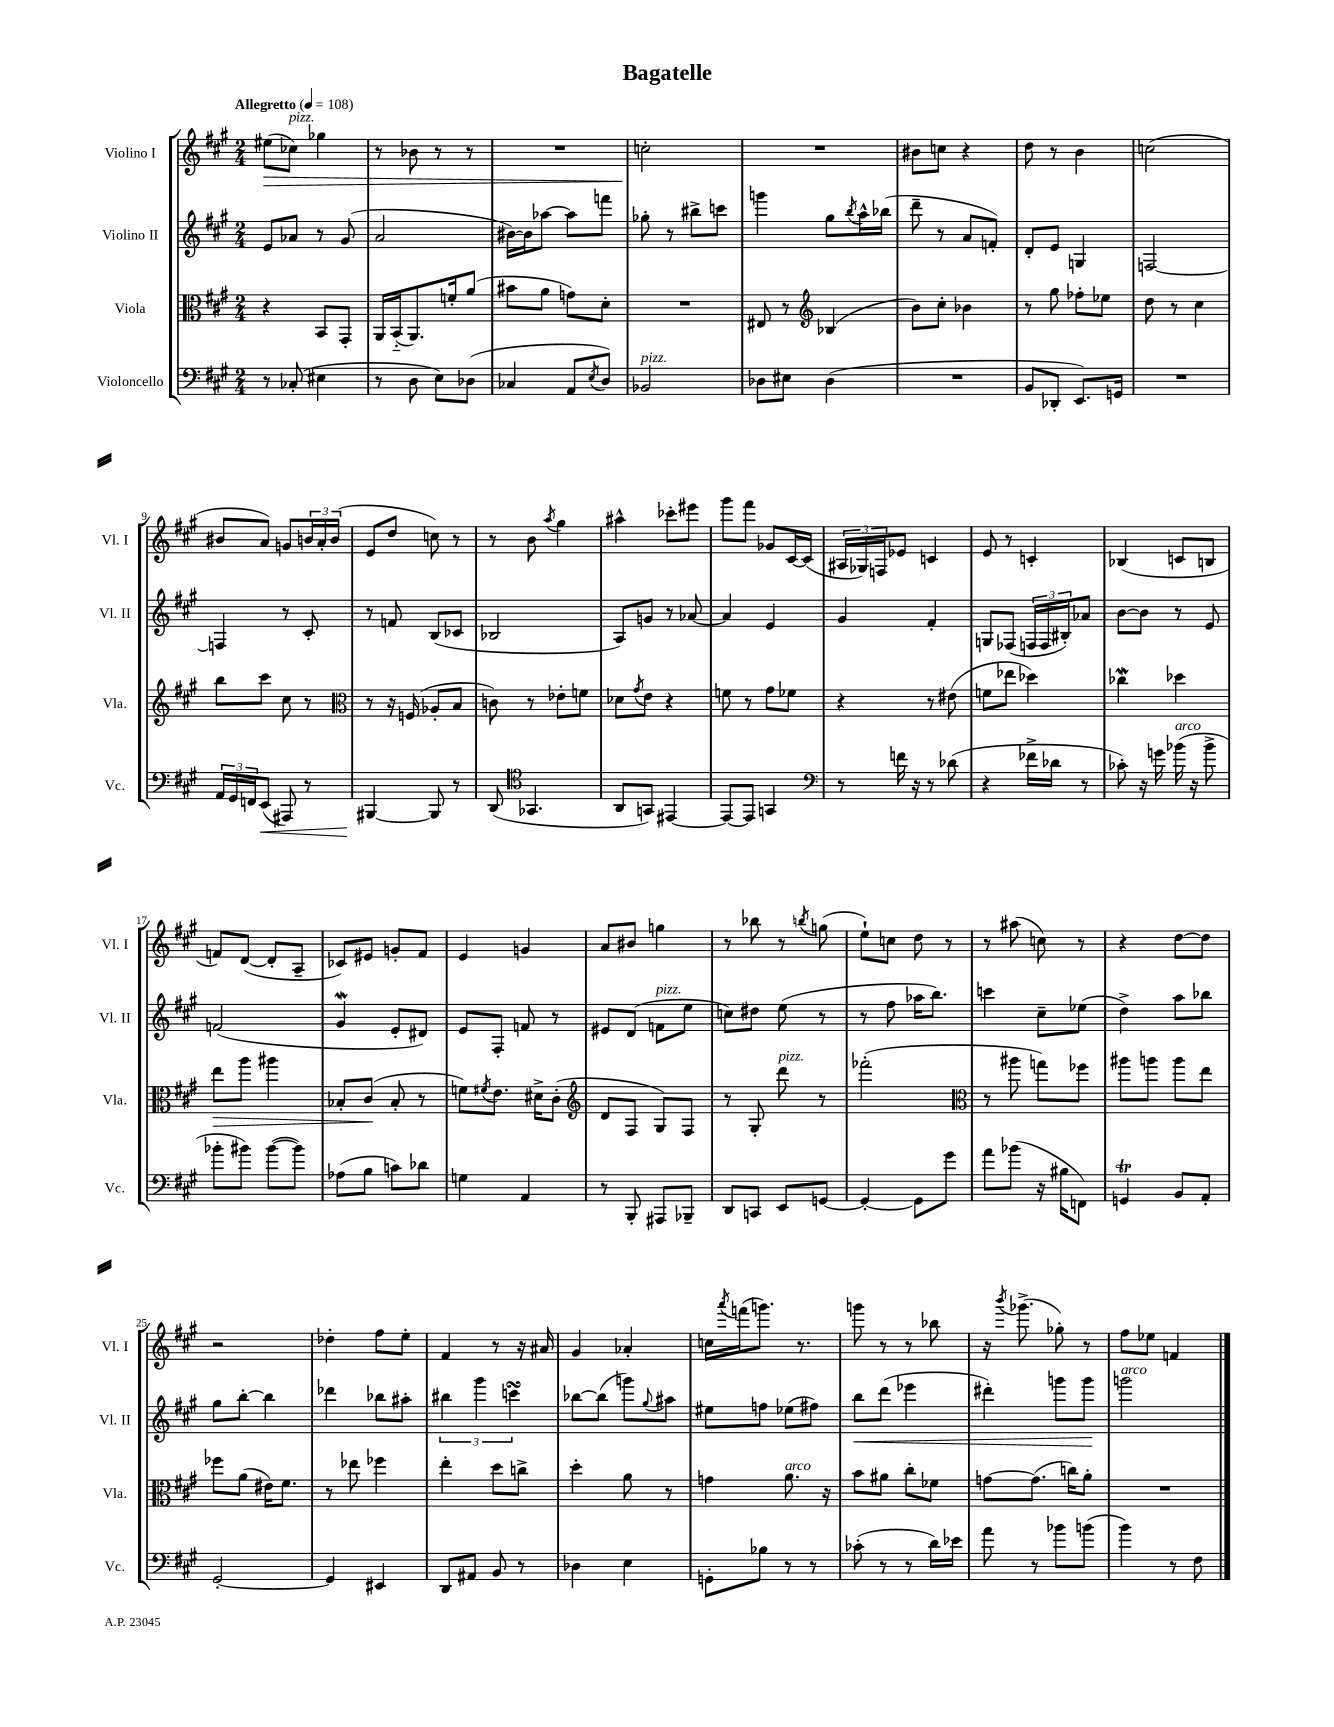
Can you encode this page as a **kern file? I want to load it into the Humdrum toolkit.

**kern	**kern	**kern	**kern
*staff4	*staff3	*staff2	*staff1
*clefF4	*clefC3	*clefG2	*clefG2
*k[f#c#g#]	*k[f#c#g#]	*k[f#c#g#]	*k[f#c#g#]
*M2/4	*M2/4	*M2/4	*M2/4
*MM108	*MM108	*MM108	*MM108
8r	4r	8e	(8ee#
(8C-'	.	8a-	8cc-)
4E#	8BB	8r	4gg-
.	8GG#'	(8g#	.
=	=	=	=
8r	16AA	2a	8r
.	(16BB'~	.	.
8D	8.AA)	.	8b-
8E)	.	.	8r
.	16f'	.	.
(8D-	(8a	.	8r
=	=	=	=
4C-	8b#	[16b#)	2r
.	.	16b#]	.
.	8a	[8aa-	.
8AA	8g)	8aa-]	.
8qE	.	.	.
8D)	8d'	8fff	.
=	=	=	=
2BB-	2r	8gg-'	2cc'
.	.	8r	.
.	.	8bb#^	.
.	.	8ccc	.
=	=	=	=
8D-	8E#	4ggg	2r
8E#	8r	.	.
*	*clefG2	*	*
(4D-	(4B-	8gg#	.
.	.	8qbb	.
.	.	16aa^^	.
.	.	(16bb-	.
=	=	=	=
2r	8b)	8ddd~	8b#
.	8cc#'	8r	8cc
.	4b-	8a	4r
.	.	8f')	.
=	=	=	=
8BB	8r	8d'	8dd
8DD-'	8gg#	8e	8r
8.EE)	8ff-'	4G	4b
.	8ee-	.	.
16GG	.	.	.
=	=	=	=
2r	8dd	[2F	(2cc
.	8r	.	.
.	4cc#	.	.
=	=	=	=
24AA	8bb	4F]	8b#
24GG#	.	.	.
24FF	.	.	.
(8EE	8ccc#	.	8a)
8AAA#)	8cc#	8r	8g
8r	8r	8c#'	24b
.	.	.	24a'
.	.	.	(24b
=	=	=	=
*	*clefC3	*	*
[4BBB#	8r	8r	8e
.	16r	8f	8dd
.	(16F	.	.
8BBB#]	8A-'	(8B	8cc)
8r	8B	8c-	8r
=	=	=	=
(8DD	8c)	2B-	8r
*clefC4	*	*	*
4.GG-	8r	.	8b
.	.	.	8qaa
.	8e-'	.	4gg#
.	8f	.	.
=	=	=	=
8AA	8d-	8A)	4aa#^^
.	8qg#	.	.
8GG)	8e	8g	.
[4EE#	4r	8r	8ccc-'
.	.	[8a-	8eee#
=	=	=	=
8EE#_	8f	4a-]	8ggg#
8EE#]	8r	.	8fff#
4GG	8g#	4e	8g-
.	8f-	.	[16c#
.	.	.	(16c#]
=	=	=	=
*clefF4	*	*	*
8r	4r	4g#	24A#
.	.	.	24G-)
.	.	.	24F
16f	.	.	8e-
16r	.	.	.
8r	8r	4f#'	4c
(8d-	(8e#	.	.
=	=	=	=
4r	8f	8G	8e
.	8ee-	(8F-	8r
16f-^	4dd-)	24F	4c'
.	.	24F	.
16d-	.	.	.
.	.	24B#')	.
8r	.	8a-	.
=	=	=	=
8c-')	4cc-	[8b	(4B-
16r	.	8b]	.
16g	.	.	.
(16b-	4dd-	8r	8c
16r	.	.	.
8b-^	.	8e	8B
=	=	=	=
8b-'	8ee	(2f	8f)
8b#)	8aa	.	([8d
([8b#	4aa#	.	8d']
8b#])	.	.	8A~
=	=	=	=
(8A-	8B-'	4g#	8c-)
8B	(8c#	.	8e#
8c)	8B-'	8e'	8g'
8d-	8r	8d#)	8f#
=	=	=	=
4G	8f)	8e	4e
.	8qf#	.	.
.	8.e	8F#'	.
4AA	.	8f	4g
.	16d#^	.	.
.	(8c#'	8r	.
=	=	=	=
*	*clefG2	*	*
8r	8d	8e#	8a
8BBB'	8F#	(8d	8b#
8AAA#	8G#)	8f	4gg
8BBB-~	8F#	8ee	.
=	=	=	=
8DD	8r	8cc)	8r
8CC	8G#'	8dd#	8bb-
8EE	8ddd	(8ee	8r
.	.	.	8qbb
[8GG	8r	8r	(8gg
=	=	=	=
4GG'_	(2fff-'	8r	8ee`)
.	.	8ff#	8cc
8GG]	.	16aa-	8dd
.	.	8.bb)	.
8g#	.	.	8r
=	=	=	=
*	*clefC3	*	*
8a	8r	4ccc	8r
(8b-	8aa#	.	(8aa#
16r	8gg)	8cc#~	8cc)
16B#	.	.	.
8FF)	8ff-	(8ee-	8r
=	=	=	=
4GG	8aa#	4dd^)	4r
.	8aa	.	.
8BB	8aa	8aa	[8dd
8AA'	8ee	8bb-	8dd]
=	=	=	=
[2GG#'	8ff-	8gg#	2r
.	(8a	[8bb'	.
.	16e#)	4bb]	.
.	8.f#	.	.
=	=	=	=
4GG#]	8r	4ddd-	4dd-'
.	8ee-	.	.
4EE#	4ff-	8bb-	8ff#
.	.	8aa#'	8ee'
=	=	=	=
8DD	4ee'	6bb#	4f#
8AA#	.	.	.
.	.	6ggg#	.
8BB	8dd	.	8r
.	.	6ccc	.
8r	8cc^	.	16r
.	.	.	16a#
=	=	=	=
4D-	4dd'	[8bb-	4g#
.	.	(8bb-]	.
4E	8a	8ggg)	4a-'
.	.	8qqgg#	.
.	8r	8aa#	.
=	=	=	=
8GG'	4g	8ee#	16cc
.	.	.	8qaaa
.	.	.	(16fff
8B-	.	8ff	8.ggg)
8r	8.a	(8ee-	.
.	.	.	8.r
8r	.	8ff#)	.
.	16r	.	.
=	=	=	=
(8c-'	8b	8bb	8ggg
8r	8a#	(8ddd	8r
8r	8cc#'	4eee-	8r
16d)	8f-	.	8bb-
16e-	.	.	.
=	=	=	=
8a	[8g	4ddd#')	16r
.	.	.	8qbbb
.	.	.	(8.ggg-^
8r	(8.g]	.	.
8b-	.	8ggg	8gg-')
.	16cc)	.	.
(8b	8a'	8ggg	8r
=	=	=	=
4b)	2r	2ggg	8ff#
.	.	.	8ee-
8r	.	.	4f
8F#	.	.	.
==	==	==	==
*-	*-	*-	*-
